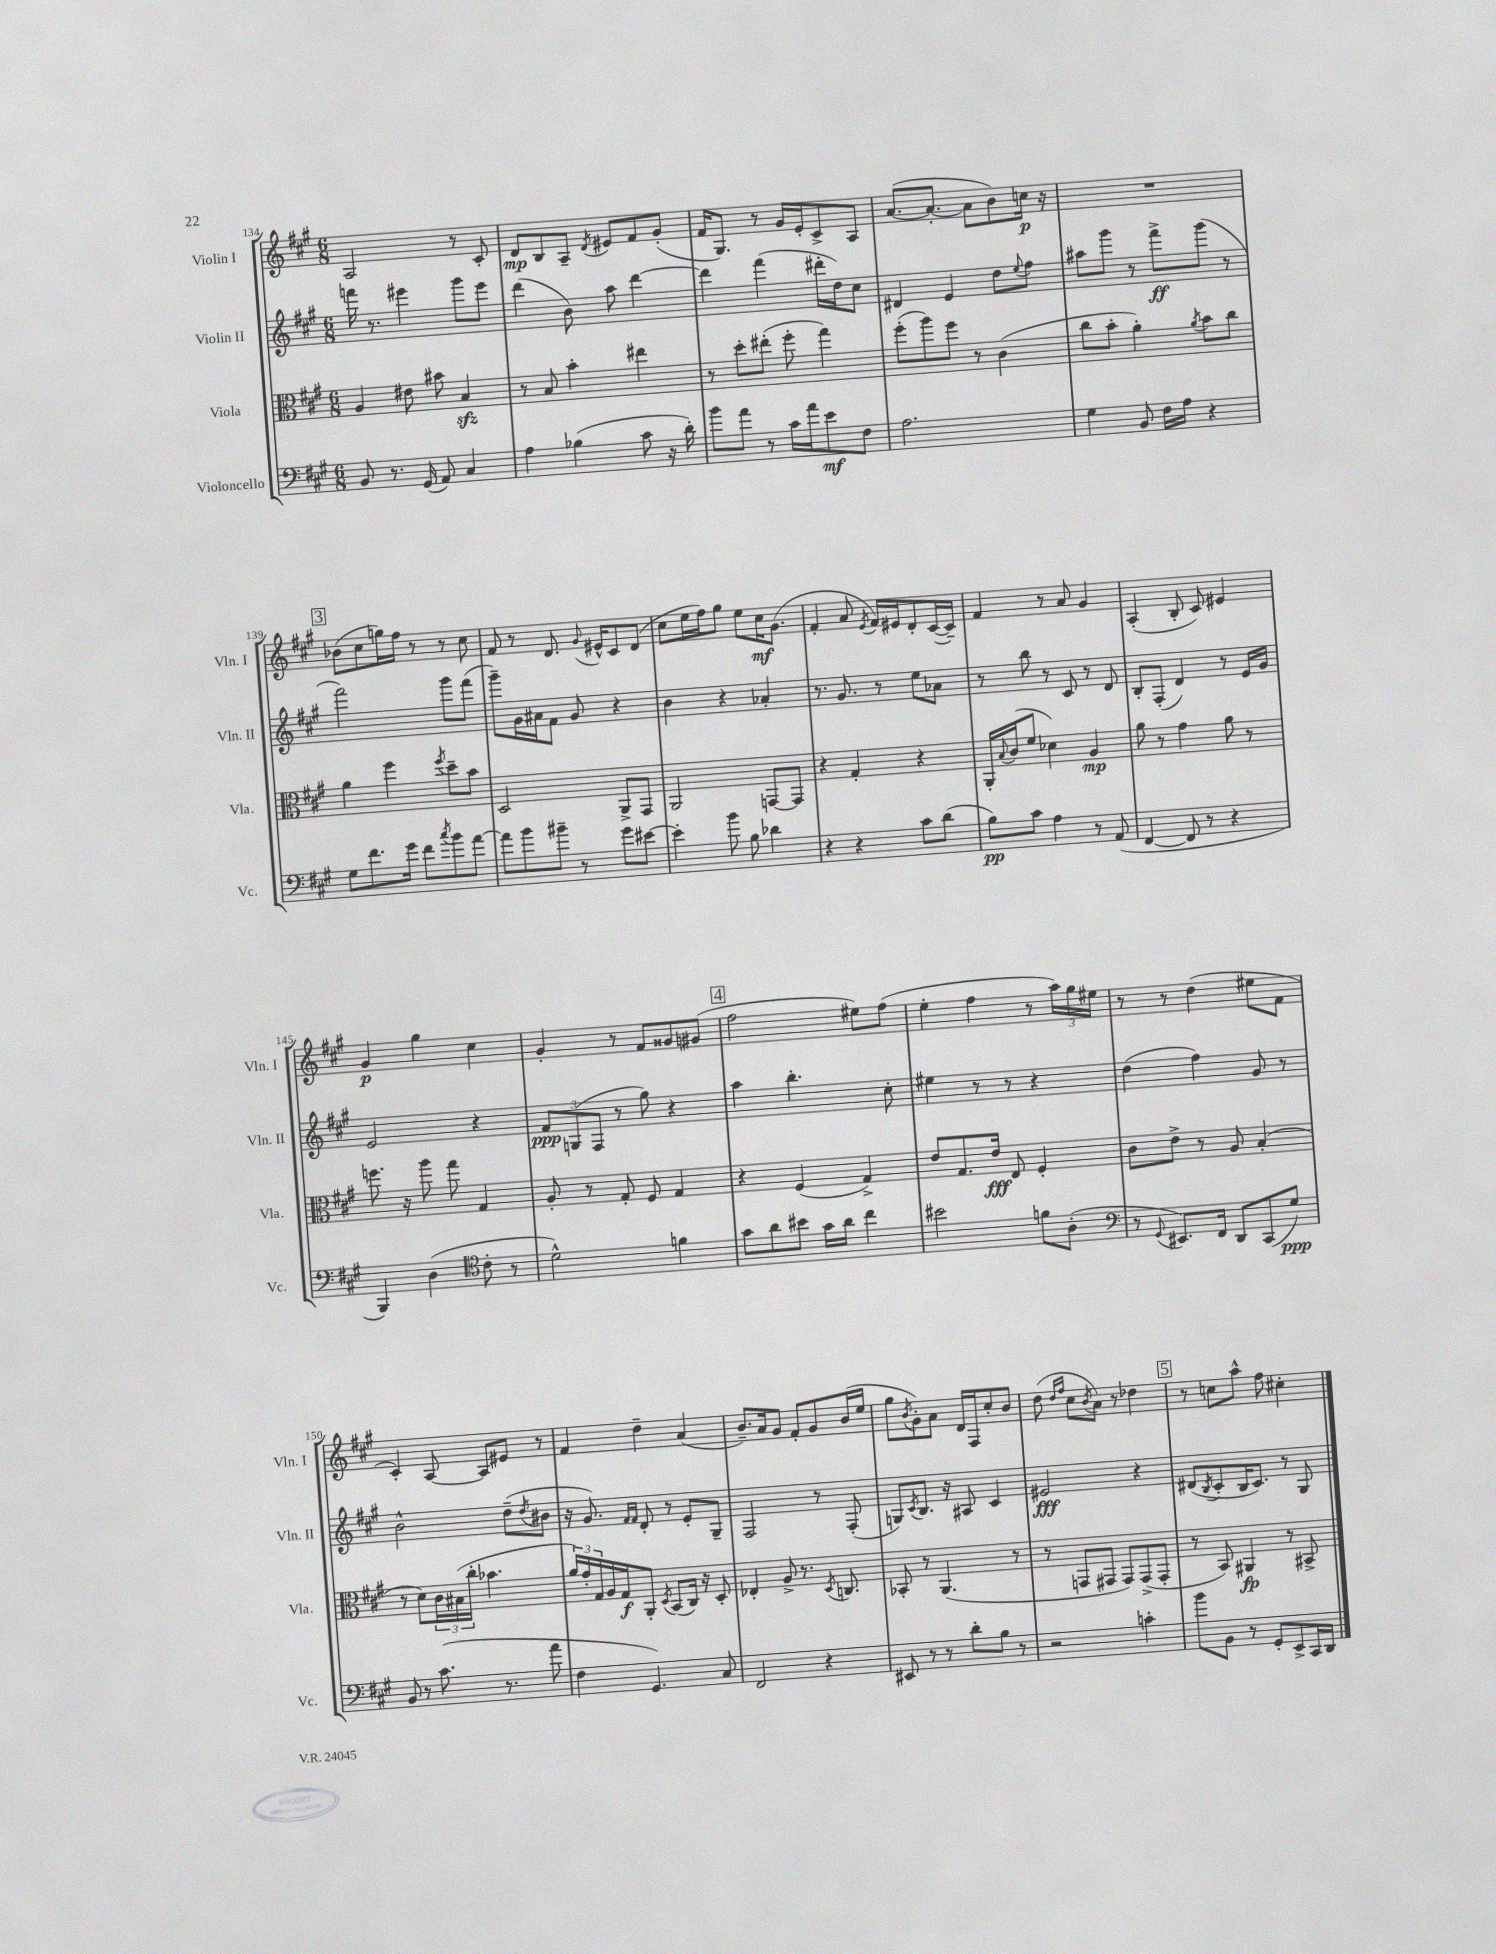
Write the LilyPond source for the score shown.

<<
\new StaffGroup <<
\new Staff = "s0" \with { instrumentName = "Violin I" shortInstrumentName = "Vln. I" } {
    \clef treble \key a \major \numericTimeSignature \time 6/8
    a2 r8 cis'8-. |
    d'8\mp b8 a8-- \acciaccatura { d'8 } eis'8 fis'8 gis'8-.( |
    fis'16 gis8.) r8 gis'16 e'16-. cis'8-> a8 |
    a'8.~( a'8.~-. a'8 b'8) c''16\p r16 |
    R2. |
    \mark \markup { \box "3" } bes'8( cis''8 g''16) fis''16 r8 r8 cis''8 |
    fis'8 r8 d'8. \appoggiatura { gis'8 } eis'16-^ cis'8 d'8( |
    cis''8 e''16 fis''16) gis''8 e''8 cis''16\mf gis'8.( |
    fis'4-. a'8 \acciaccatura { e'8 } fis'16) eis'16 d'8-. cis'16~( cis'16--) |
    fis'4 r8 a'8 gis'4 |
    a4-.( b8-. cis'8) eis'4 |
    gis'4\p gis''4 cis''4 |
    gis'4-. r8 fis'8 gisis'8 gis'8( |
    \mark \markup { \box "4" } fis''2 eis''8) fis''8( |
    e''4-. fis''4 r8 \tuplet 3/2 { a''16) gis''16 eis''16 } |
    r8 r8 d''4( eis''8 fis'8 |
    cis'4-.) a8~ a8 eis'8 r8 |
    fis'4 d''4-- a'4( |
    b'8.--) a'16 gis'8 fis'8-. gis'8 b'16( e''16 |
    gis''8 \acciaccatura { b'8 } gis'8-.) a'8 d'16 fis16 cis''8-. b'8 |
    d''8( \grace { d''16 fis''16 } cis''8 \acciaccatura { b'8 } a'8) r8 des''4 |
    \mark \markup { \box "5" } r8 c''8 a''8-^ fis''8 cis''4-. \bar "|." |
}
\new Staff = "s1" \with { instrumentName = "Violin II" shortInstrumentName = "Vln. II" } {
    \clef treble \key a \major \numericTimeSignature \time 6/8
    f'''16 r8. eis'''4 gis'''8 eis'''8 |
    d'''4( b'8) a''8 d'''4~ |
    d'''4 fis'''4( dis'''16-. d''16) cis''8 |
    dis'4 e'4 d''8 \appoggiatura { e''8 } fis''8 |
    ais''8 gis'''8 r8 fis'''8->\ff gis'''8( r8 |
    \mark \markup { \box "3" } fis'''2) gis'''8 fis'''8( |
    gis'''8--) gis'16 ais'16 fis'8 gis'8 r4 |
    b'4 r4 aes'4-. |
    r8. gis'8. r8 e''8 aes'8 |
    r8 b''8 r8 cis'8 r8 d'8 |
    b8-. fis8-.( d'4) r8 e'16 gis'16 |
    e'2 r4 |
    \tuplet 3/2 { fis'8\ppp g8( fis8 } r8 gis''8) r4 |
    \mark \markup { \box "4" } a''4 b''4.-. cis''8-. |
    eis''4 r8 r8 r4 |
    d''4( fis''4) gis'8 r8 |
    b'2-^ d''8--( \acciaccatura { d''8 } bis'8 |
    r16 gis'8.) \grace { fis'16 fis'16 } d'8-. r8 e'8-. gis8-- |
    fis2 r8 fis8-.( |
    g8) \acciaccatura { cis'8 } b8. r16 ais8 cis'4 |
    eis'2\fff r4 |
    \mark \markup { \box "5" } dis'8( \acciaccatura { b8 } cis'8-. b16 cis'8.) r8 gis8 \bar "|." |
}
\new Staff = "s2" \with { instrumentName = "Viola" shortInstrumentName = "Vla." } {
    \clef alto \key a \major \numericTimeSignature \time 6/8
    a4 eis'8 bis'8 b4\sfz |
    r8 b8 b'4-. eis''4 |
    r8 d''8-. eis''8-.( fis''8-. gis''4) |
    fis''8-.( a''8) fis''8 r8 cis'4( |
    cis''8 b'8-. a'4-.) \acciaccatura { a'8 } b'8 cis''8 |
    \mark \markup { \box "3" } a'4 fis''4 \acciaccatura { fis''8 } d''8-- b'8 |
    d2 a,8-> gis,8 |
    a,2 g,8~ g,8 |
    r4 gis4-. r4 |
    a,16-. \appoggiatura { b8 } cis'16( fis'8 des'4) a4\mp |
    a'8 r8 gis'4 a'8 r8 |
    f''8. r16 a''8 gis''8 gis4 |
    a8-. r8 gis8-. fis8 gis4 |
    \mark \markup { \box "4" } r4 fis4( gis4->) |
    e'8 gis8. e'16\fff e8 fis4-. |
    cis'8 e'8-> r8 a8 b4-.( |
    r8 d'8) \tuplet 3/2 { cis'16 bis16( cis''16-. } bes'4. |
    \tuplet 3/2 { a'16) gis'16-. gis16 } a16 gis16\f a,8-. \acciaccatura { d8 } b,8( cis16) r16 d8-. |
    ees4-. a8-> r8. \acciaccatura { d8 } c8. |
    bes,8-. r8 a,4.( r8 |
    r8 g,8 gis,8 gis,8) gis,8->( gis,8-. |
    \mark \markup { \box "5" } r8 b,8) ais,4\fp r8 bis,8-> \bar "|." |
}
\new Staff = "s3" \with { instrumentName = "Violoncello" shortInstrumentName = "Vc." } {
    \clef bass \key a \major \numericTimeSignature \time 6/8
    b,8 r8. gis,16( a,8) cis4 |
    a4 bes4( cis'8 r16 d'16-.) |
    b'8 a'8 r8 cis'16 a'16 e'8\mf fis8 |
    a2. |
    gis4 b,8 fis16 a16 r4 |
    \mark \markup { \box "3" } gis8 fis'8. gis'16 fis'8 \acciaccatura { cis''8 } b'8 a'8~ |
    a'8 b'8 bis'8-- r8 gis'8 eis'8~ |
    eis'4-. b'8 b8 des'4 |
    r4 r4 cis'8 d'8( |
    b8\pp) cis'8 a4 r8 a,8( |
    fis,4~ fis,8 r8 r4 |
    b,,4) d4( \clef tenor cis'8-. r8 |
    d'2-^) f'4 |
    \mark \markup { \box "4" } gis'8 a'8 bis'8 gis'16 a'16 cis''4 |
    bis'2 f'8 a8-.( |
    \clef bass r8 \appoggiatura { gis,8 } eis,8.) fis,16 d,8 cis,8( gis8\ppp) |
    b,8 r8 cis'8.( r8. a'8 |
    fis4 gis,4.) cis8 |
    fis,2 r4 |
    eis,8 r8 r8 d'8-. b8 r8 |
    r2 c'4-. |
    \mark \markup { \box "5" } b'8 b,8 r8 gis,8-. e,8-> cis,16 d,16 \bar "|." |
}
>>
>>
\layout { \context { \Score currentBarNumber = #134 } }
